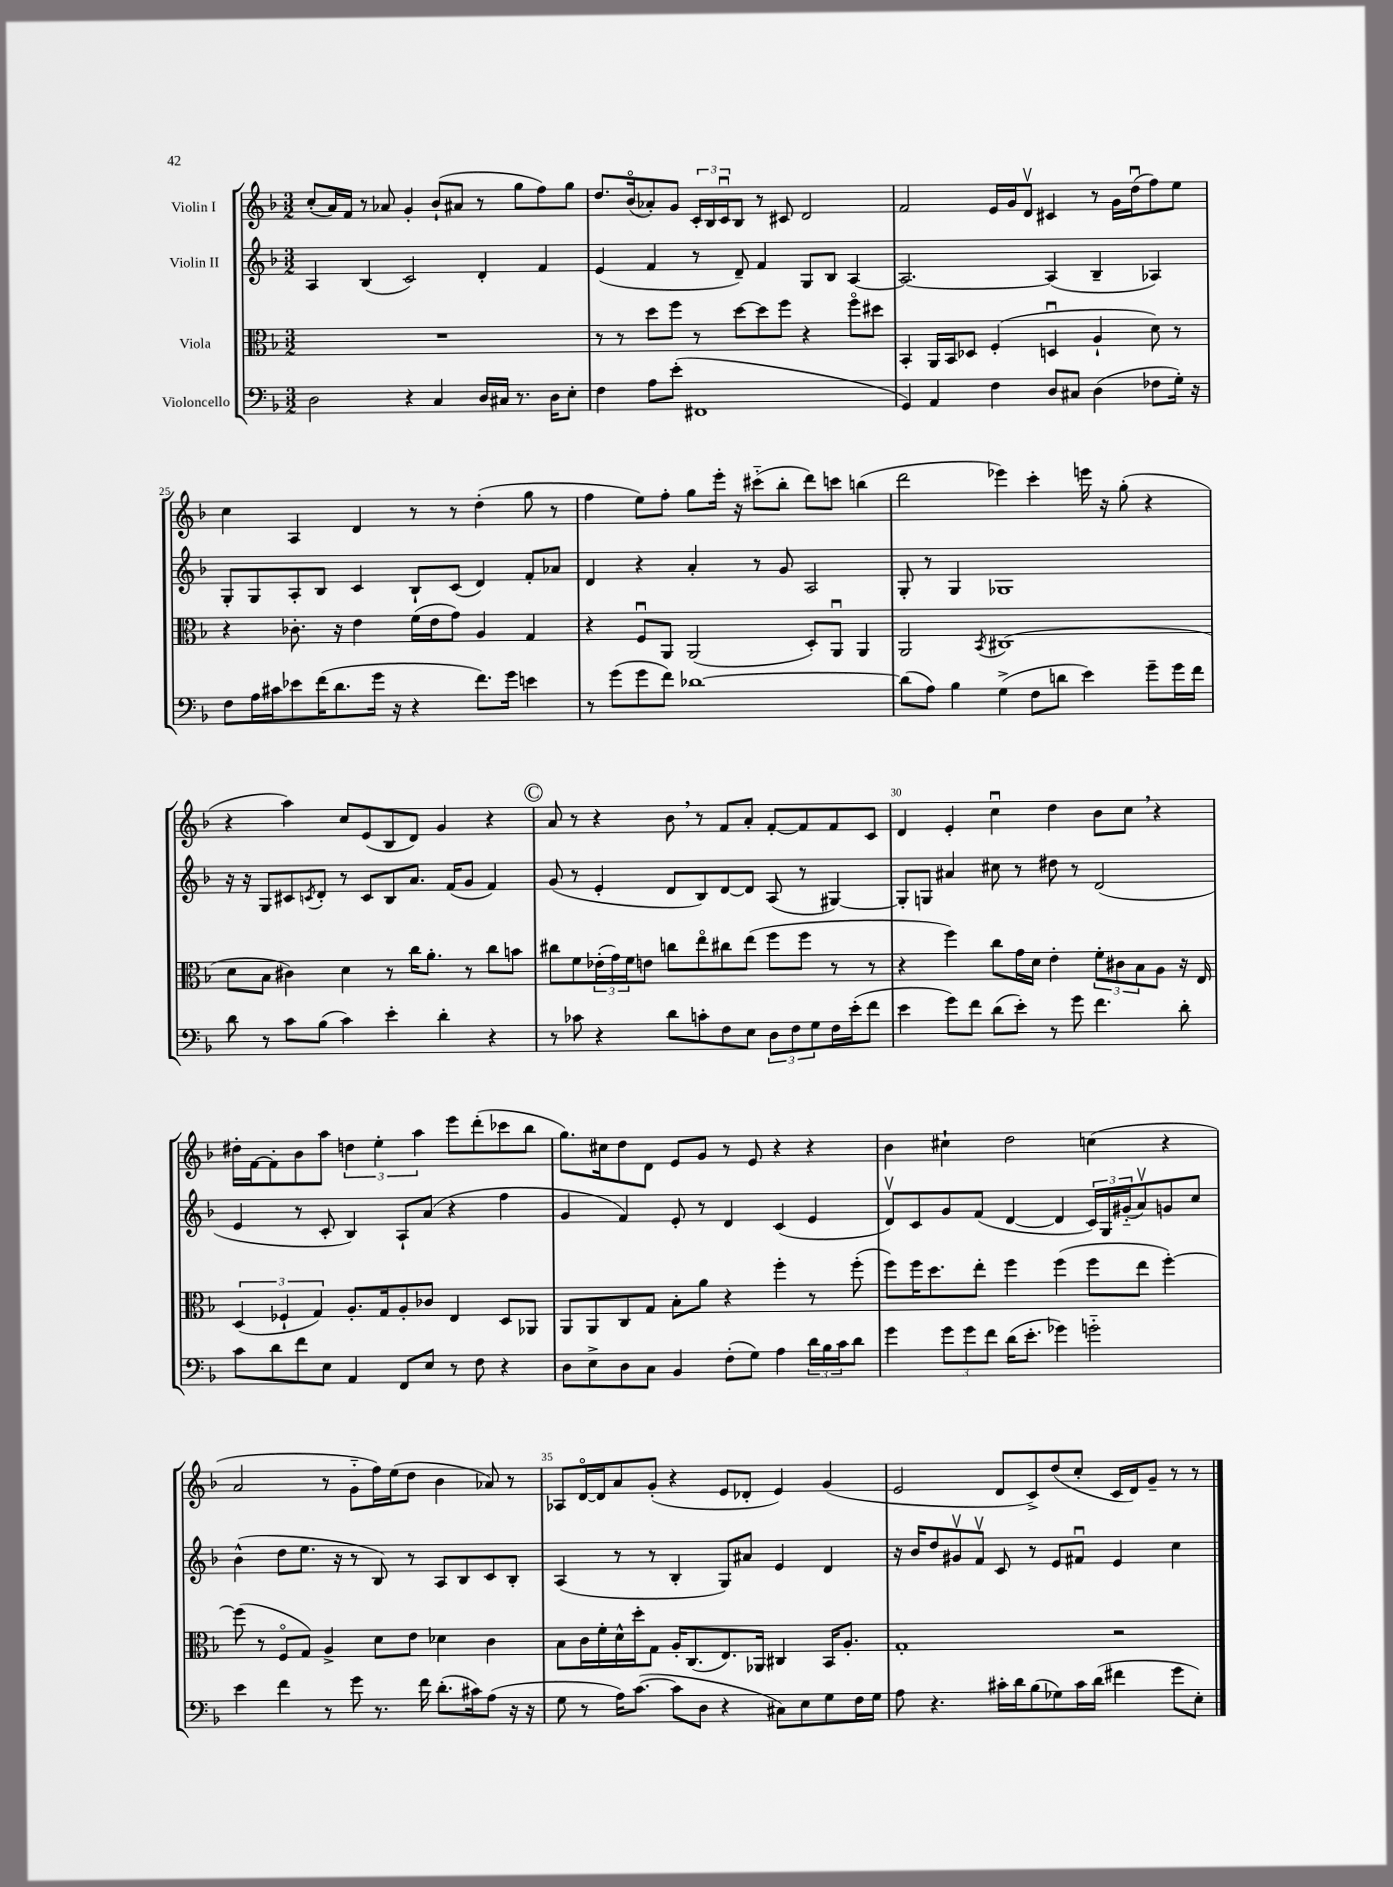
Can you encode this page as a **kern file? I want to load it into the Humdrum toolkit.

**kern	**kern	**kern	**kern
*staff4	*staff3	*staff2	*staff1
*clefF4	*clefC3	*clefG2	*clefG2
*k[b-]	*k[b-]	*k[b-]	*k[b-]
*M3/2	*M3/2	*M3/2	*M3/2
2D	1.r	4A	(8cc'
.	.	.	16a)
.	.	.	16f
.	.	(4B-	8r
.	.	.	8a-
4r	.	2c)	4g'
4C	.	.	(8b-`
.	.	.	8a#
16D	.	4d'	8r
16C#	.	.	.
8.r	.	.	8gg
.	.	4f	8ff)
16D	.	.	.
8E'	.	.	8gg
=	=	=	=
4F	8r	(4e	8.dd
.	8r	.	.
.	.	.	(16b-o
8A	8dd	4f	8a-')
(8e'	8ff	.	8g
1FF#	8r	8r	24c'
.	.	.	24B-
.	.	.	24cu
.	[8dd	8d~)	8B-
.	8dd]	4f	8r
.	8ff	.	8c#
.	4r	8G	2d
.	.	8B-	.
.	8ffo	[4A	.
.	8dd#	.	.
=	=	=	=
4GG)	4BB-'	2.A_	2f
4AA	16AA	.	.
.	16BB-	.	.
.	8D-	.	.
4F	(4F'	.	16e
.	.	.	16g
.	.	.	8dv
8D	4Du	(4A]	4c#
8C#	.	.	.
(4D	4A`	4B-~	8r
.	.	.	16g
.	.	.	(16ddu
8F-	8d)	4A-)	8ff)
16G')	8r	.	8ee
16r	.	.	.
=	=	=	=
8F	4r	8G'	4cc
16A	.	8G	.
16c#	.	.	.
8e-	8.c-'	8A'	4A
(16f	.	8B-	.
8.d	16r	.	.
.	4e	4c	4d
16g	.	.	.
16r	.	.	.
4r	(16f	8B-`	8r
.	16e	.	.
.	8g)	(8c	8r
8.f)	4A	4d)	(4dd'
16g	.	.	.
4e	4G	8f'	8gg
.	.	8a-	8r
=	=	=	=
8r	4r	4d	4ff
(8g	.	.	.
8g	8Fu	4r	8ee)
8f)	8AA	.	8ff'
[1d-	(2AA	4a'	8gg
.	.	.	16eee'
.	.	.	16r
.	.	8r	(8ccc#'~
.	.	8g	8bb-'
.	8D')	2A	8ddd)
.	8AAu	.	8ccc
.	4AA	.	(4bb
=	=	=	=
(8d-]	2AA	8G'	2ddd
8A)	.	8r	.
4B-	.	4G	.
.	8qBB-	.	.
(4G^	(1C#	1G-	4eee-)
8F	.	.	4ccc'
8d	.	.	.
4e)	.	.	16eee
.	.	.	16r
.	.	.	(8gg'
8g~	.	.	4r
16g	.	.	.
16f	.	.	.
=	=	=	=
8d	8d	16r	4r
.	.	16r	.
8r	8B-	8G	.
8c	4c#)	8c#	4aa)
.	.	8qc	.
(8B-	.	8d'	.
4c)	4d	8r	8cc
.	.	8c	(8e
4e'	8r	8B-	8B-
.	16cc	8.a	8d)
.	8.a'	.	.
4d'	.	.	4g
.	.	(16f	.
.	8r	8g	.
4r	8cc	4f)	4r
.	8b	.	.
=	=	=	=
8r	8cc#	(8g	8a
8c-	8f	8r	8r
4r	(24e-'	4e'	4r
.	24g)	.	.
.	24f	.	.
.	8e	.	.
8d	8cc	8d	8b-
8c'	8eeo	8B-)	8r
8F	8cc#	[8d	8f
8E	(8ee	8d]	8a'
12D	8ff	(8A	[8f'
12F	.	.	.
.	8ff	8r	8f]
12G	.	.	.
16F	8r	[4G#)	8f
(16e'	.	.	.
8f	8r	.	8c
=	=	=	=
4e	4r	8G#']	4d
.	.	8G	.
8g)	4ff)	4a#	4e'
8f	.	.	.
(8d	8cc	8cc#	4ccu
8e')	16g	8r	.
.	16d	.	.
8r	4e'	8dd#	4dd
8g	.	8r	.
4.f	12f'	(2d	8b-
.	12c#	.	.
.	.	.	8cc
.	12B-	.	.
.	8A	.	4r
8d'	16r	.	.
.	16E	.	.
=	=	=	=
8c	(6D	4e	16dd#'
.	.	.	[16f
8d	.	.	8f']
.	6F-`	.	.
8f	.	8r	8b-
.	6G)	.	.
8E	.	8c'	8aa
4AA	8.A'	4B-)	6dd
.	.	.	6ee'
.	16G	.	.
8FF	8A'	8A`	.
.	.	.	6aa
8E	8c-	(8a	.
8r	4E	4r	8eee
8F	.	.	(8ddd'
4r	8D	4ff	8ccc-
.	8AA-	.	8bb-
=	=	=	=
8D	8AA	4g	8.gg)
8E^	8AA	.	.
.	.	.	16cc#
8D	8C	4f)	8dd
8C	8G	.	8d
4BB-	8B-'	8e'	8e
.	8a	8r	8g
(8F'	4r	4d	8r
8G)	.	.	8e
4A	4ff'	(4c	4r
24d	8r	4e	4r
24B-	.	.	.
24c	.	.	.
8d	(8ff'	.	.
=	=	=	=
4g	8ff)	8dv)	4b-
.	16ff	8c	.
.	8.dd	.	.
12g	.	8g	4cc#`
12g	.	.	.
.	8ee'	(8f	.
12f	.	.	.
(16d	4ff	[4d	2dd
8.e'	.	.	.
4g-)	(4ff	4d]	.
2g'~	8ff	24c)	(4cc
.	.	24G	.
.	.	(24g#'~	.
.	8ee	8av)	.
.	[4ff')	8g	4r
.	.	8cc	.
=	=	=	=
4e	(8ff]	(4b-^^	2a
.	8r	.	.
4f	8Fo	8dd	.
.	8G)	8.ee	.
8r	4A^	.	8r
.	.	16r	.
8g	.	8r	8g'~
8.r	8d	8B-)	16ff)
.	.	.	(16ee
.	8e	8r	8dd
16f	.	.	.
(8.d'	4d-	8A	4b-
.	.	8B-	.
16c#)	.	.	.
(8A	4c	8c	8a-)
16r	.	8B-'	8r
16r	.	.	.
=	=	=	=
8G	8B-	(4A	8A-
8r	16c	.	[16do
.	16f'	.	16d]
16A)	16d^^	8r	8a
([8.c	16dd'	.	.
.	8G	8r	(8g'
8c]	16A'	4B-'	4r
.	(8.C	.	.
8D	.	.	.
4r	8.E)	8G)	8e
.	.	8a#	8d-'
.	16AA-	.	.
8C#)	4C#	4e	4e)
8E	.	.	.
8G	16BB-	4d	(4g
.	8.A'	.	.
16F	.	.	.
16G	.	.	.
=	=	=	=
8A	1G'	16r	2e
.	.	16b-	.
4.r	.	8dd	.
.	.	8g#v	.
.	.	8fv	.
16c#'	.	8c	8d
16d	.	.	.
(8B-	.	8r	8c^)
8G-)	.	8e	(8dd
16c#	.	8f#u	8cc'
(16d	.	.	.
4f#	2r	4e	16c
.	.	.	16d)
.	.	.	8g~
8g	.	4cc	8r
8E')	.	.	8r
==	==	==	==
*-	*-	*-	*-
